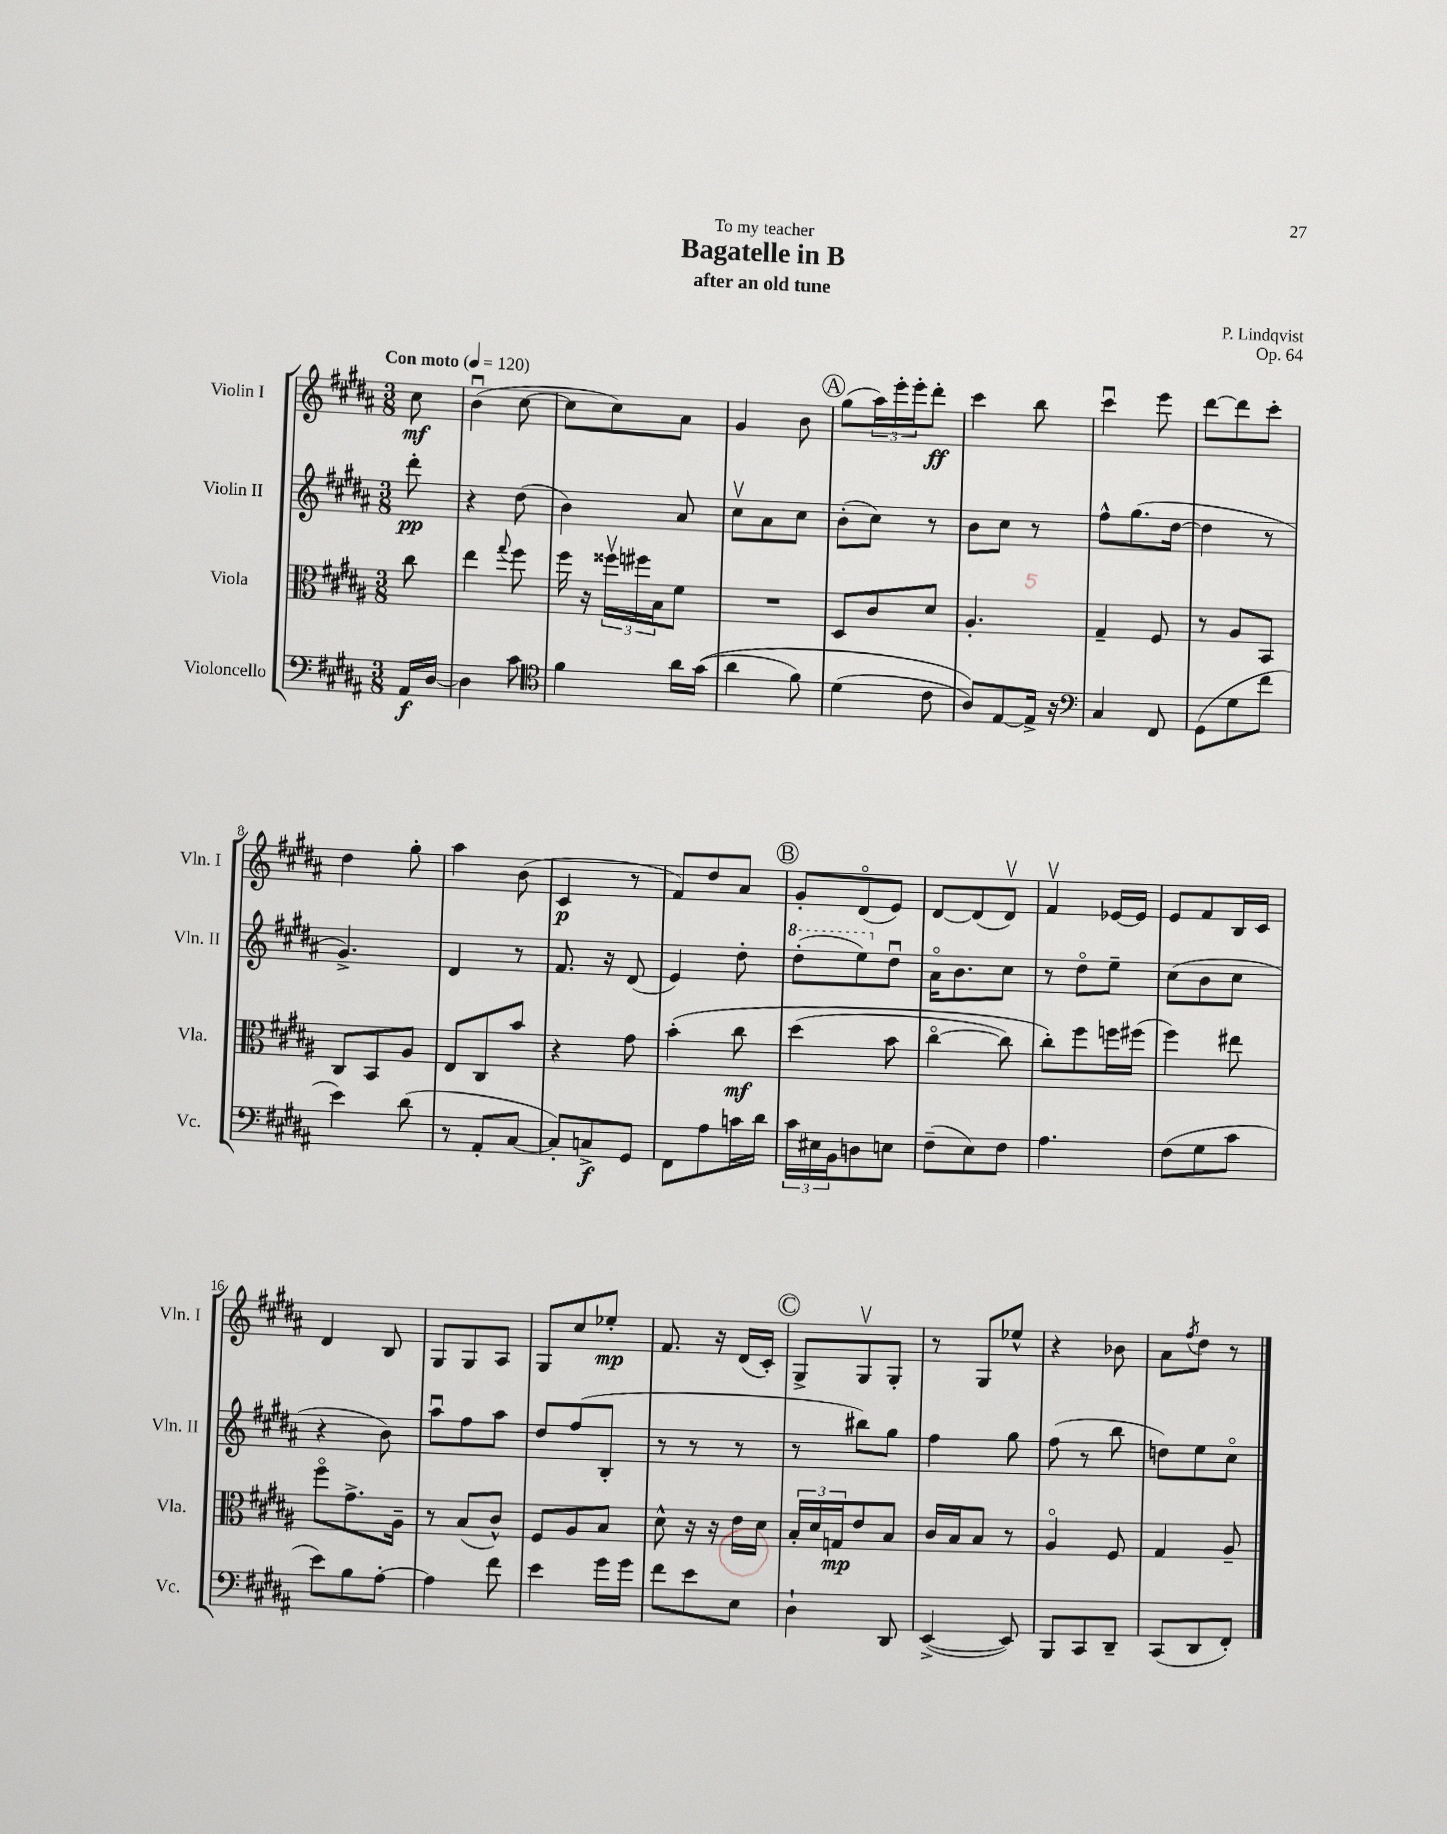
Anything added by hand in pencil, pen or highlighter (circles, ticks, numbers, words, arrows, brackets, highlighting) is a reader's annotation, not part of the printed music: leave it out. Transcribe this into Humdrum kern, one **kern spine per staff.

**kern	**kern	**kern	**kern
*staff4	*staff3	*staff2	*staff1
*clefF4	*clefC3	*clefG2	*clefG2
*k[f#c#g#d#a#]	*k[f#c#g#d#a#]	*k[f#c#g#d#a#]	*k[f#c#g#d#a#]
*M3/8	*M3/8	*M3/8	*M3/8
*MM120	*MM120	*MM120	*MM120
16AA#/LL	8cc#\	8ddd#'\	8cc#\
[16D#/JJ	.	.	.
=	=	=	=
4D#\]	4ee\	4r	(4bu\
.	8qqgg#/	.	.
8c#\	8ff#\	(8dd#\	[8cc#\
=	=	=	=
*clefC4	*	*	*
4f#\	16ff#\	4b\)	8cc#\]L
.	16r	.	.
.	24ff##v\LL	.	8cc#\)
.	24ff#\	.	.
.	24B\J	.	.
16a#\LL	8f#\J	8a#/	8a#\J
&((16g#\JJ	.	.	.
=	=	=	=
4a#\	4.r	8cc#v\L	4g#/
.	.	8a#\	.
8f#\)	.	8cc#\J	8b\
=	=	=	=
(4d#\	8D#/L	(8b'\L	(8gg#\L
.	8c#/	8cc#\J)	24aa#\L)
.	.	.	24eee'\
.	.	.	24eee'\J
8c#\	8d#/J	8r	8ddd#'\J
=	=	=	=
8A#/L)&)	4.A#'/	8b\L	4ccc#\
[8E/	.	8cc#\J	.
16E^/]Jk	.	8r	8bb\
16r	.	.	.
=	=	=	=
*clefF4	*	*	*
4C#/	4G#~/	8ff#^^\L	4ccc#u\
.	.	(8.gg#\	.
8FF#/	8F#/	.	8eee\
.	.	[16dd#\Jk	.
=	=	=	=
(8GG#\L	8r	4dd#\]	[8ddd#\L
8G#\	8A#/L	.	8ddd#\]
8f#\J	8BB/J	8r	8ccc#'\J
=	=	=	=
4e\)	8C#/L	4.g#^/)	4dd#\
.	8BB/	.	.
(8d#\	8A#/J	.	8gg#'\
=	=	=	=
8r	8E/L	4d#/	4aa#\
8AA#'/L	8C#/	.	.
[8C#/J	8b/J	8r	(8b\
=	=	=	=
8C#'/]L)	4r	8.f#/	4c#/
8C^/	.	.	.
.	.	16r	.
8GG#/J	8g#\	(8d#/	8r
=	=	=	=
8FF#\L	&(4b'\	4e/)	8f#/L)
8A#\	.	.	8dd#/
16c\L	8cc#\	8dd#'\	8a#/J
16d#\JJ	.	.	.
=	=	=	=
24c#\LL	(4dd#\	(8ddd#'\L	8g#'/L
24E#\	.	.	.
24BB\J	.	.	.
8D\	.	8eee\)	(8d#o/
8E\J	8b\	8dd#u\J	8e/J)
=	=	=	=
(8F#~\L	[4cc#o\	16a#o\LK	[8d#/L
.	.	8.b\	.
8E\)	.	.	(8d#/]
8F#\J	8cc#\])	8cc#\J	8d#v/J)
=	=	=	=
4.A#\	8cc#'\L&)	8r	4f#v/
.	8ff#\	8dd#o\L	.
.	16ff\L	8ee~\J	[16e-/LL
.	(16ff#\JJ	.	16e-/]JJ
=	=	=	=
(8F#\L	4ff#\)	(8cc#\L	8e/L
8G#\	.	8b\	8f#/
8c#\J	8ee#\	8cc#\J	16B/L
.	.	.	16c#/JJ
=	=	=	=
8e\L)	8ff#o\L	4r	4d#/
8B\	8.g#^\	.	.
[8A#'\J	.	8b\)	8B/
.	16A#~\Jk	.	.
=	=	=	=
4A#\]	8r	8aa#u\L	8G#/L
.	(8B/L	8ff#\	8G#/
8f#\	8c#^^/J)	8aa#\J	8A#/J
=	=	=	=
4e\	8F#/L	8dd#/L	8G#/L
.	8A#/	(8ff#/	8cc#/
16g#\LL	8B/J	8B'/J	8ee-'/J
16g#\JJ	.	.	.
=	=	=	=
8f#\L	8d#^^\	8r	8.f#/
8e\	16r	8r	.
.	16r	.	16r
8E\J	16e\LL	8r	(16d#/LL
.	16d#\JJ	.	16c#'/JJ)
=	=	=	=
4D#`\	24B'/LL	8r	8G#^/L
.	24d#/	.	.
.	24G/J	.	.
.	8e/	8bb#\L)	8G#v/
8DD#/	8B/J	8gg#\J	8G#'/J
=	=	=	=
([4EE^/	16c#/LL	4ff#\	8r
.	16B/J	.	.
.	8B/J	.	8G#/L
8EE/])	8r	8gg#\	8ee-^^/J
=	=	=	=
8BBB/L	4A#o/	(8ff#\	4r
8CC#/	.	8r	.
8DD#~/J	8F#/	8bb\	8b-\
=	=	=	=
(8CC#/L	4G#/	8dd\L)	8a#\L
.	.	.	8qff#/
8DD#/	.	8ee\	8dd#\J
8FF#'/J)	8A#~/	8cc#o\J	8r
==	==	==	==
*-	*-	*-	*-
